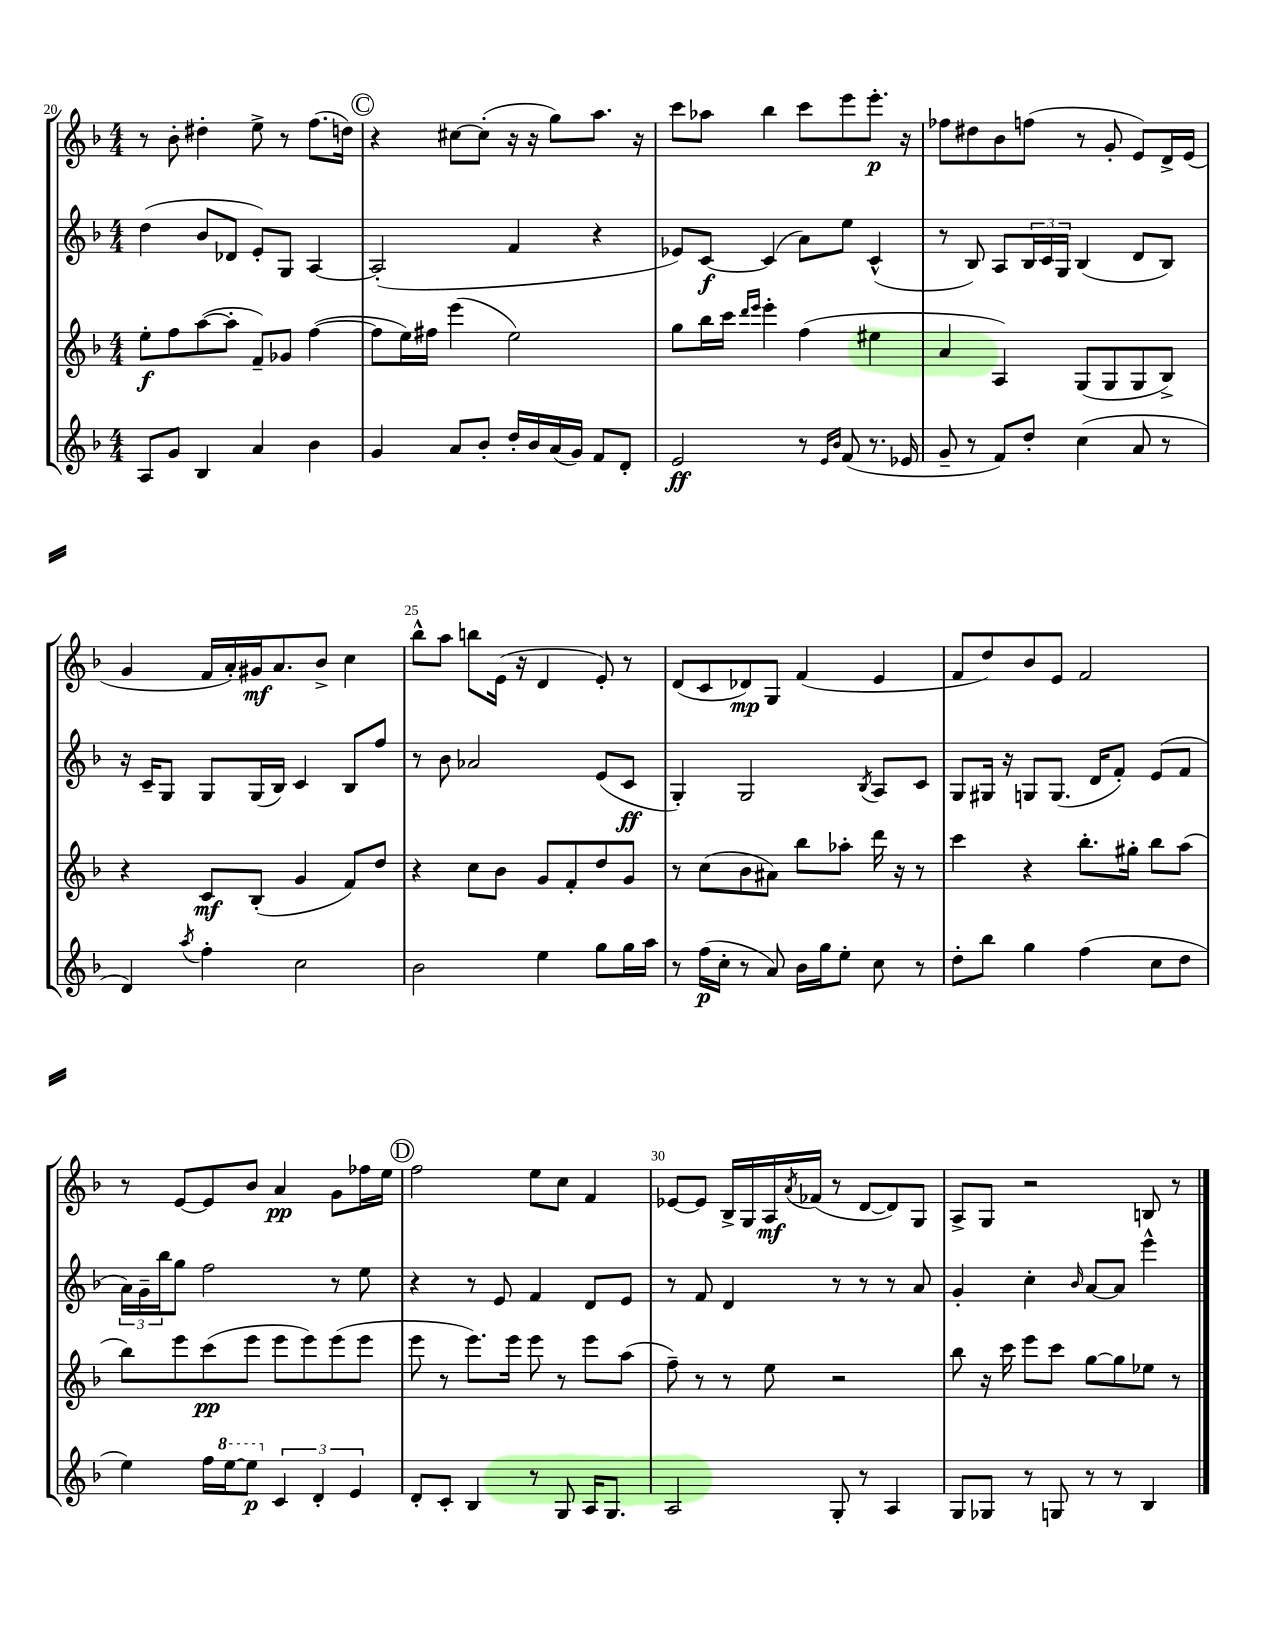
<<
\new StaffGroup <<
\new Staff = "s0" {
    \clef treble \key f \major \numericTimeSignature \time 4/4
    r8 bes'8-. dis''4-. e''8-> r8 f''8.( d''16) |
    \mark \markup { \circle "C" } r4 cis''8~ cis''8-.( r16 r16 g''8) a''8. r16 |
    c'''8 aes''8 bes''4 c'''8 e'''8 e'''8.-.\p r16 |
    fes''8 dis''8 bes'8 f''8( r8 g'8-. e'8) d'16-> e'16( |
    g'4 f'16 a'16-.) gis'16\mf a'8. bes'8-> c''4 |
    bes''8-^ a''8 b''8 e'16( r16 d'4 e'8-.) r8 |
    d'8( c'8 des'8\mp) g8 f'4( e'4 |
    f'8 d''8) bes'8 e'8 f'2 |
    r8 e'8~ e'8 bes'8 a'4\pp g'8 fes''16 e''16 |
    \mark \markup { \circle "D" } f''2 e''8 c''8 f'4 |
    ees'8~ ees'8 bes16-> g16 a16\mf \acciaccatura { a'8 } fes'16( r8 d'8~ d'8) g8 |
    a8-> g8 r2 b8 r8 \bar "|." |
}
\new Staff = "s1" {
    \clef treble \key f \major \numericTimeSignature \time 4/4
    d''4( bes'8 des'8 e'8-.) g8 a4~ |
    \mark \markup { \circle "C" } a2-.( f'4 r4 |
    ees'8) c'8~\f c'4( a'8) e''8 c'4-^( |
    r8 bes8) a8 \tuplet 3/2 { bes16 c'16 g16 } bes4( d'8 bes8) |
    r16 c'16-- g8 g8 g16( bes16) c'4 bes8 f''8 |
    r8 bes'8 aes'2 e'8( c'8\ff |
    g4-.) g2 \acciaccatura { bes8 } a8 c'8 |
    g8 gis16 r16 g8 g8.( d'16 f'8-.) e'8( f'8 |
    \tuplet 3/2 { a'16) g'16-- bes''16 } g''8 f''2 r8 e''8 |
    \mark \markup { \circle "D" } r4 r8 e'8 f'4 d'8 e'8 |
    r8 f'8 d'4 r8 r8 r8 a'8 |
    g'4-. c''4-. \grace { bes'16 } a'8~ a'8 e'''4-^ \bar "|." |
}
\new Staff = "s2" {
    \clef treble \key f \major \numericTimeSignature \time 4/4
    e''8-.\f f''8 a''8~( a''8-. f'8--) ges'8 f''4~( |
    \mark \markup { \circle "C" } f''8 e''16) fis''16 e'''4( e''2) |
    g''8 bes''16 c'''16 \grace { d'''16 e'''16 } e'''4-. f''4( eis''4 |
    a'4 a4) g8( g8 g8 bes8->) |
    r4 c'8\mf bes8-.( g'4 f'8) d''8 |
    r4 c''8 bes'8 g'8 f'8-. d''8 g'8 |
    r8 c''8( bes'8 ais'8) bes''8 aes''8-. d'''16 r16 r8 |
    c'''4 r4 bes''8.-. gis''16-. bes''8 a''8( |
    bes''8) e'''8 c'''8\pp( e'''8 e'''8 e'''8) e'''8( e'''8 |
    \mark \markup { \circle "D" } e'''8 r8 e'''8.) e'''16 e'''8 r8 e'''8 a''8( |
    f''8--) r8 r8 e''8 r2 |
    bes''8 r16 c'''16 e'''8 c'''8 g''8~ g''8 ees''8 r8 \bar "|." |
}
\new Staff = "s3" {
    \clef treble \key f \major \numericTimeSignature \time 4/4
    a8 g'8 bes4 a'4 bes'4 |
    \mark \markup { \circle "C" } g'4 a'8 bes'8-. d''16-. bes'16 a'16( g'16) f'8 d'8-. |
    e'2\ff r8 \grace { e'16 bes'16 } f'8( r8. ees'16 |
    g'8-- r8 f'8) d''8-. c''4( a'8 r8 |
    d'4) \acciaccatura { a''8 } f''4-. c''2 |
    bes'2 e''4 g''8 g''16 a''16 |
    r8 f''16\p( c''16-. r8 a'8) bes'16 g''16 e''8-. c''8 r8 |
    d''8-. bes''8 g''4 f''4( c''8 d''8 |
    e''4) f''16 \ottava #1 e'''16~ e'''8\p \ottava #0 \tuplet 3/2 { c'4 d'4-. e'4 } |
    \mark \markup { \circle "D" } d'8-. c'8-. bes4 r8 g8 a16 g8. |
    a2 g8-. r8 a4 |
    g8 ges8 r8 g8 r8 r8 bes4 \bar "|." |
}
>>
>>
\layout { \context { \Score currentBarNumber = #20 \override BarNumber.break-visibility = ##(#f #t #t) barNumberVisibility = #(every-nth-bar-number-visible 5) } }
